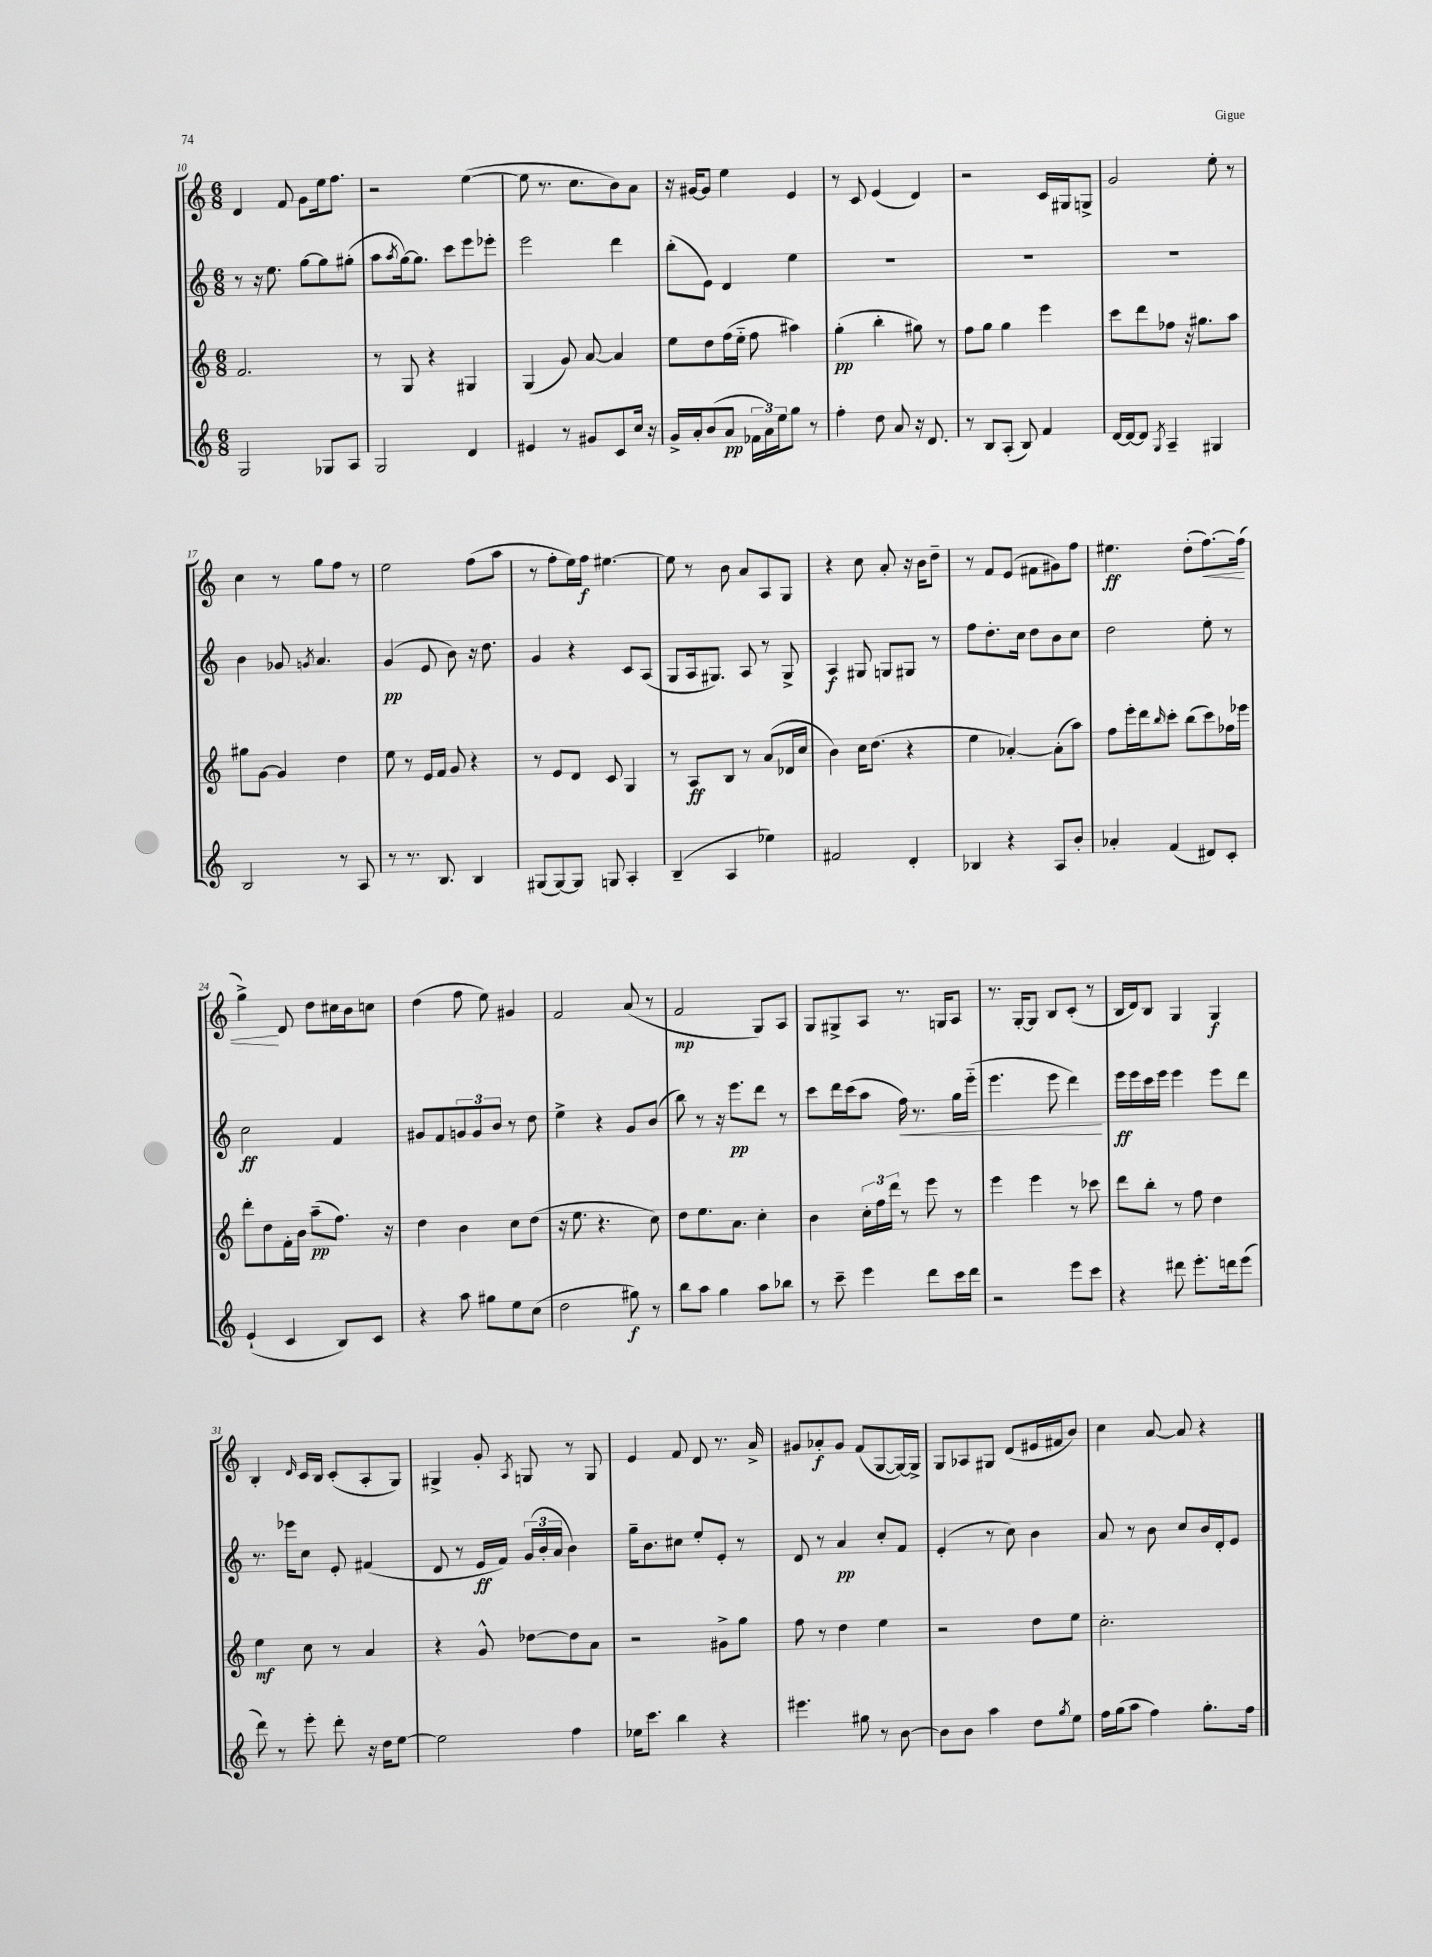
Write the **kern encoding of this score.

**kern	**kern	**kern	**kern
*staff4	*staff3	*staff2	*staff1
*clefG2	*clefG2	*clefG2	*clefG2
*k[]	*k[]	*k[]	*k[]
*M6/8	*M6/8	*M6/8	*M6/8
2G/	2.f/	8r	4d/
.	.	16r	.
.	.	8.ee\	.
.	.	.	8f/
.	.	[8gg\L	8g\L
8G-/L	.	8gg\]	16ee\k
.	.	.	8.ff\J
8A/J	.	(8gg#'\J	.
=	=	=	=
2G/	8r	8aa\L	2r
.	.	8qaa/	.
.	8G/	[16gg\k)	.
.	.	8.gg\]J	.
.	4r	.	.
.	.	8ccc\L	.
4d/	4G#/	8eee\	([4ee\
.	.	8eee-'\J	.
=	=	=	=
4e#/	(4G/	2eee\	8ee\]
.	.	.	8.r
8r	8g/)	.	.
.	.	.	8.cc\L
8g#/L	[8a/	.	.
8c/	4a/]	4ddd\	8b\)
16cc/Jk	.	.	8a\J
16r	.	.	.
=	=	=	=
16g^/LL	8ee\L	(8bb'\L	16r
16a'/J	.	.	[16g#/LK
(8b/	8dd\	8e\J)	8g#/]J
8a/J	(16ff\L	4d/	4ee\
.	16ee'~\JJ	.	.
24f-\LL	8ff\	.	.
24a\)	.	.	.
24ee\J	.	.	.
8gg\J	4aa#\)	4ee\	4e/
8r	.	.	.
=	=	=	=
4ff'\	(4gg'\	2.r	8r
.	.	.	8c/
8dd\	4bb'\	.	(4e/
8a/	.	.	.
16r	8gg#\)	.	4d/)
8.d/	.	.	.
.	8r	.	.
=	=	=	=
8r	8ff\L	2.r	2r
8B/L	8gg\J	.	.
(8A'/J	4gg\	.	.
8B/)	.	.	.
4f/	4eee\	.	16c/LL
.	.	.	16G#/J
.	.	.	8G^/J
=	=	=	=
[16d/LL	8ccc\L	2.r	2g/
16d/_J	.	.	.
8d/]J	8ddd\	.	.
8qG/	.	.	.
4A~/	8ff-\J	.	.
.	16r	.	.
.	8.gg#\L	.	.
4G#/	.	.	8ee'\
.	8aa\J	.	8r
=	=	=	=
2B/	8gg#\L	4b\	4cc\
.	[8g\J	.	.
.	4g/]	8g-/	8r
.	.	8qg/	.
.	.	4.a/	8gg\L
8r	4dd\	.	8ff\J
8A/	.	.	8r
=	=	=	=
8r	8ee\	(4g/	2ee\
8.r	8r	.	.
.	16e/LL	8e/	.
8.B/	16f/JJ	.	.
.	8g/	8b\)	.
4B/	4r	16r	(8ff\L
.	.	8.dd\	.
.	.	.	8aa\J
=	=	=	=
(8G#/L	8r	4g/	8r
[8G#/)	8e/L	.	8ff'\L
8G#/]J	8d/J	4r	16ee\L)
.	.	.	16ff\JJ
8G/	8c/	.	[4.ee#\
4A'/	4G/	8c/L	.
.	.	(8A/J	.
=	=	=	=
(4B~/	8r	8G/L	8ee#\]
.	8A/L	16A/k	8r
.	.	8.G#/J)	.
4A/	8B/J	.	8b\
.	8r	8A/	8a/L
4ee-\)	(8a/L	8r	8A/
.	16d-/L	8G#^/	8G/J
.	16cc/JJ	.	.
=	=	=	=
2f#/	4b\)	4A/	4r
.	16cc\LK	8G#/	8cc\
.	(8.dd\J	.	.
.	.	8G/L	8a'/
4d'/	4r	8G#/J	16r
.	.	.	16b\LK
.	.	8r	8dd~\J
=	=	=	=
4B-/	4ee\	8ff\L	8r
.	.	8.dd'\	8f/L
4r	[4a-'/)	.	(8e/J
.	.	16cc\Jk	.
.	.	8dd\L	8f#\L
8A/L	(8a-'\]L	8b\	8g#\)
8b'/J	8aa\J)	8cc\J	8ff\J
=	=	=	=
4a-'/	8ff\L	2dd\	4.ee#\
.	16eee'\L	.	.
.	16ddd\J	.	.
.	16qqbb/	.	.
(4f/	8ccc'\J	.	.
.	(8bb\L	.	(8dd'\L
8d#/L)	8ccc\)	8ee'\	[8.ff\)
8c'/J	16ff-\L	8r	.
.	16eee-\JJ	.	(16ff\]Jk
=	=	=	=
(4e`/	8ddd'\L	2cc\	4gg^\)
.	8dd\	.	.
4c/	16f'\L	.	8d/
.	16b\JJ	.	.
.	(8aa~\L	.	8dd\L
8B/L)	8.ff\J)	4f/	16cc#\L
.	.	.	16b\J
8c/J	.	.	8cc\J
.	16r	.	.
=	=	=	=
4r	4dd\	8g#/L	(4dd\
.	.	8f/	.
8aa\	4b\	12g/	8ff\
.	.	12g/	.
8gg#\L	.	.	8ee\)
.	.	12b/J	.
8ee\	8cc\L	8r	4g#/
(8cc\J	(8dd\J	8dd\	.
=	=	=	=
2dd\	16r	4ee^\	2f/
.	8.ee\	.	.
.	4.r	4r	.
8gg#\)	.	8g/L	(8a/
8r	8cc\)	(8b/J	8r
=	=	=	=
8bb\L	8dd\L	8bb\)	2f/
8aa\J	8.ee\	8r	.
4gg\	.	16r	.
.	8.a\J	8.eee\L	.
8aa\L	4cc'\	8ddd\J	8G/L)
8bb-\J	.	8r	8A/J
=	=	=	=
8r	4b\	8ccc\L	8G/L
8ccc~\	.	16ddd\L	8G#^/
.	.	(16ccc\J	.
4eee\	24cc'\LL	8aa\J	8A/J
.	24ff\	.	.
.	24ddd\JJ	.	.
.	8r	16ff\)	8.r
.	.	8.r	.
8ddd\L	8eee\	.	.
.	.	.	16G/LK
16ccc\L	8r	16gg\LL	8A/J
16ddd\JJ	.	(16eee'~\JJ	.
=	=	=	=
2r	4eee\	4.eee\	8.r
.	.	.	[16G'/LK
.	4eee\	.	8G/]J
.	.	8eee\	8B/L
8eee\L	8r	4ddd\)	(8c'/J
8ccc\J	8ccc-\	.	8r
=	=	=	=
4r	8ddd\L	16eee\LL	16B/LL
.	.	16eee\	16d/J)
.	8bb'\J	16ccc\	8B/J
.	.	16eee\JJ	.
8ddd#\	8r	4eee\	4G/
8.eee'\L	8ff\	.	.
.	4dd\	8eee\L	4G/
16ddd\k	.	.	.
(8eee\J	.	8ddd\J	.
=	=	=	=
8ddd\)	4ee\	8.r	4B'/
8r	.	.	.
.	.	16eee-\LK	.
.	.	.	16qqd/
8eee'\	8cc\	8cc\J	16c/LL
.	.	.	16B/JJ
8ddd'\	8r	8e'/	(8c'/L
16r	4a/	(4f#/	8A'/
16dd\LK	.	.	.
[8ee\J	.	.	8G/J)
=	=	=	=
2ee\]	4r	8d/	4G#^/
.	.	8r	.
.	8g^^/	16e/LL	8g'/
.	.	16f/JJ)	.
.	.	.	8qA/
.	[8dd-\L	(24g/LL	8G/
.	.	24b'/	.
.	.	24a/JJ	.
4ff\	8dd-\]	4b\)	8r
.	8a\J	.	8G/
=	=	=	=
16ee-\LK	2r	16gg~\LK	4e/
8.ccc\J	.	8.b\	.
4bb\	.	8cc#\J	8f/
.	.	8ee'/L	8d/
4r	8g#^\L	8e'/J	8.r
.	8gg\J	8r	.
.	.	.	16a^/
=	=	=	=
4.eee#\	8ff\	8d/	8g#/L
.	8r	8r	8a-'/
.	4dd\	4a/	8g#/J
8gg#\	.	.	(8f/L
8r	4ee\	8cc'/L	[8G/
[8b\	.	8f/J	16G/_L)
.	.	.	16G^/]JJ
=	=	=	=
8b\]L	2r	(4e'/	8G/L
8b\J	.	.	8A-/
4aa\	.	8r	8G#/J
.	.	8cc\)	(8d/L
8dd\L	8dd\L	4b\	16e#/L
.	.	.	16f#/J
8qgg/	.	.	.
8ee\J	8ee\J	.	8b/J)
=	=	=	=
16ff\LL	2.cc'\	8a/	4cc\
(16gg\J	.	.	.
8aa\J	.	8r	.
4ff\)	.	8b\	[8a/
.	.	8cc/L	8a/]
8.gg'\L	.	16b/L	4r
.	.	16d'/J	.
.	.	8e/J	.
16ff\Jk	.	.	.
==	==	==	==
*-	*-	*-	*-
